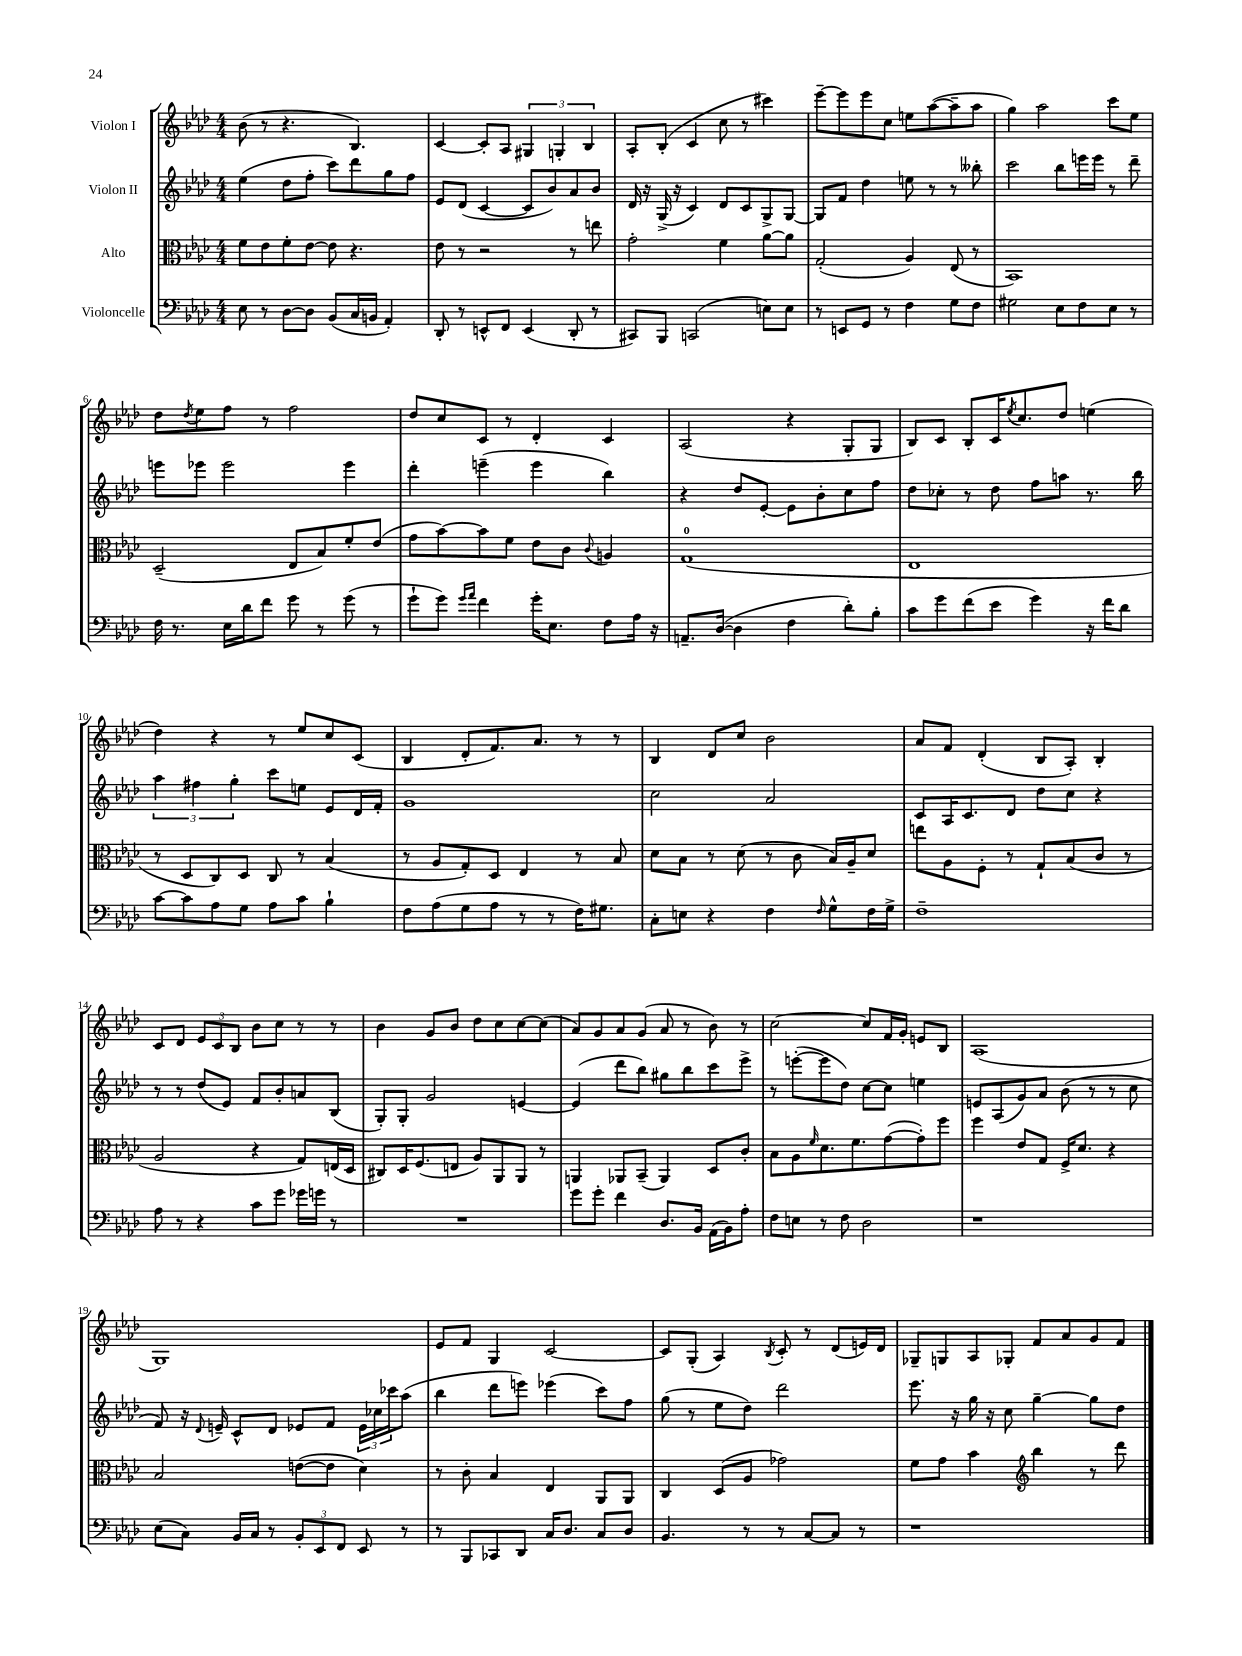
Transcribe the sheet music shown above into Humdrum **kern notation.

**kern	**kern	**kern	**kern
*part4	*part3	*part2	*part1
*staff4	*staff3	*staff2	*staff1
*I"Violoncelle	*I"Alto	*I"Violon II	*I"Violon I
*clefF4	*clefC3	*clefG2	*clefG2
*k[b-e-a-d-]	*k[b-e-a-d-]	*k[b-e-a-d-]	*k[b-e-a-d-]
*M4/4	*M4/4	*M4/4	*M4/4
=1	=1	=1	=1
8E-\	8f\L	(4ee-\	(8b-\
8r	8e-\	.	8r
[8D-\L	8f'\	8dd-\L	4.r
8D-\J]	[8e-\J	8ff'\J	.
(8BB-/L	8e-\]	8ccc\L)	.
16C/L	4.r	8ddd-\	4.B-/)
16BBn/JJ	.	.	.
4AA-'/)	.	8gg\	.
.	.	8ff\J	.
=2	=2	=2	=2
8DD-'/	8e-\	8e-/L	[4c/
8r	8r	(8d-/J	.
8EEn^^/L	2r	[4c/	8c'/L]
8FF/J	.	.	8A-/J
(4EE/	.	8c/L]	6G#X/
.	.	8b-/)	.
.	.	.	6Gn'/
8DD-'/	8r	8a-/	.
.	.	.	6B-/
8r	8een\	8b-/J	.
=3	=3	=3	=3
8CC#X/L)	2g'\	16d-/	8A-'/L
.	.	16r	.
8BBB-/J	.	(16G^/	(8B-'/J
.	.	16r	.
(2CCn/	.	4c/)	4c/
.	4f\	8d-/L	8cc\
.	.	8c/	8r
8En\L)	[8a-\L	8G^/	4ccc#X\)
8E\J	8a-\J]	[8G/J	.
=4	=4	=4	=4
8r	(2G'/	8G/L]	[8eee-~\L
8EEn/L	.	8f/J	8eee-\]
8GG/J	.	4dd-\	8eee-\
8r	.	.	8cc\J
4F\	4A-/)	8een\	8een\L
.	.	8r	([8aa-\
8G\L	(8E-/	8r	8aa-~\]
8F\J	8r	8bb--X'\	8aa-\J
=5	=5	=5	=5
2G#X\	1BB-)	2ccc\	4gg\)
.	.	.	2aa-\
8E-\L	.	8bb-\L	.
8F\	.	16eeen\L	.
.	.	16eee\JJ	.
8E-\J	.	8r	8ccc\L
8r	.	8ddd-~\	8ee-\J
!!LO:LB:g=z
=6	=6	=6	=6
16F\	(2D-~/	8eeen\L	8dd-\L
8.r	.	.	.
.	.	.	8qdd-/
.	.	8eee-X\J	8ee-\
16E-\LL	.	2eee-\	8ff\J
16d-\J	.	.	.
8f\J	.	.	8r
8g\	8E-/L	.	2ff\
8r	8B-/)	.	.
(8g\	8f'/	4eee-\	.
8r	(8e-/J	.	.
=7	=7	=7	=7
8g`\L	8g\L	4ddd-'\	8dd-/L
8g\J)	[8b-\)	.	8cc/
16qqg/LL	.	.	.
16qqa-/JJ	.	.	.
4f\	8b-\]	(4eeen~\	8c/J
.	8f\J	.	8r
16g'\KL	8e-\L	4eee\	4d-'/
8.E-\J	.	.	.
.	8c\J	.	.
.	8qqc/	.	.
8F\L	4An/	4bb-\)	4c/
16A-\Jk	.	.	.
16r	.	.	.
=8	=8	=8	=8
8.AAn~/L	(1G	4r	(2A-/
([16D-/Jk	.	.	.
4D-\]	.	8dd-/L	.
.	.	[8e-'/J	.
4F\	.	8e-\L]	4r
.	.	8b-'\	.
8d-'\L)	.	8cc\	8G'/L
8B-'\J	.	8ff\J	8G/J
=9	=9	=9	=9
8c\L	1E-	8dd-\L	8B-/L)
8g\	.	8cc-X'\J	8c/J
(8f\	.	8r	8B-'/L
8e-\J	.	8dd-\	16c/K
.	.	.	8qee-/
.	.	.	8.cc/
4g\)	.	8ff\L	.
.	.	8aan\J	8dd-/J
16r	.	8.r	(4een\
16f\KL	.	.	.
8d-\J	.	.	.
.	.	16bb-\	.
!!LO:LB:g=z
=10	=10	=10	=10
[8c\L	8r	6aa-\	4dd-\)
8c\]	8D-/L	.	.
.	.	6ff#X\	.
8A-\	8C/)	.	4r
.	.	6gg'\	.
8G\J	8D-/J	.	.
8A-\L	8C/	8ccc\L	8r
8c\J	8r	8een\J	8ee-/L
4B-`\	(4B-/	8e-/L	8cc/
.	.	16d-/L	(8c/J
.	.	16f'/JJ	.
=11	=11	=11	=11
8F\L	8r	1g	4B-/
(8A-\	8A-/L	.	.
8G\	8G'/)	.	8d-'/L
8A-\J	8D-/J	.	8.f/)
8r	4E-/	.	.
.	.	.	8.a-/J
8r	.	.	.
16F\KL)	8r	.	8r
8.G#X\J	.	.	.
.	8B-/	.	8r
=12	=12	=12	=12
8C'\L	8d-\L	2cc\	4B-/
8En\J	8B-\J	.	.
4r	8r	.	8d-/L
.	(8d-\	.	8cc/J
4F\	8r	2a-/	2b-\
.	8c\	.	.
16qqF/	.	.	.
8G^^\L	16B-/LL)	.	.
.	16A-~/J	.	.
16F\L	8d-/J	.	.
16G^\JJ	.	.	.
=13	=13	=13	=13
1F~	8een\L	8c/L	8a-/L
.	8A-\	16A-/K	8f/J
.	.	8.c/	.
.	8F'\J	.	(4d-'/
.	8r	8d-/J	.
.	8G`/L	8dd-\L	8B-/L
.	(8B-/	8cc\J	8A-'/J)
.	8c/J	4r	4B-'/
.	8r	.	.
!!LO:LB:g=z
=14	=14	=14	=14
8A-\	2A-/	8r	8c/L
8r	.	8r	8d-/J
4r	.	(8dd-/L	12e-/L
.	.	.	12c/
.	.	8e-/J)	.
.	.	.	12B-/J
8c\L	4r	8f/L	8b-\L
8g\J	.	8b-'/	8cc\J
16g-X\LL	8G/L)	8an/	8r
16gn\JJ	.	.	.
8r	(16En/L	(8B-/J	8r
.	16D-/JJ	.	.
=15	=15	=15	=15
1r	8C#X/L)	8G'/L)	4b-\
.	16D-/K	8G'/J	.
.	(8.F/	.	.
.	.	2g/	8g/L
.	8En/J	.	8b-/J
.	8A-/L)	.	8dd-\L
.	8AA-/	.	8cc\
.	8AA-/J	[4en/	[8cc\
.	8r	.	(8cc\J]
=16	=16	=16	=16
8g\L	4AAn/	(4e/]	8a-/L)
8g'\J	.	.	8g/
4f\	8AA-X/L	8ddd-\L	8a-/
.	(8BB-~/J	8bb-\J)	(8g/J
8.D-/L	4AA-/)	8gg#X\L	8a-/
.	.	8bb-\	8r
16BB-/Jk	.	.	.
(16AA-\LL	8D-/L	8ccc\	8b-\)
16BB-\J)	.	.	.
8A-'\J	8c'/J	8eee-^\J	8r
=17	=17	=17	=17
8F\L	8B-\L	8r	[2cc\
8En\J	8A-\	([8eeen'\L	.
.	16qqf/	.	.
8r	8.d-\	8eee\]	.
8F\	.	8dd-\J)	.
.	8.f\	.	.
2D-\	.	[8cc\L	8cc/L]
.	([8g\	8cc\J]	16f/L
.	.	.	16g'/JJ
.	8g'\])	4een\	8en/L
.	8ff\J	.	8B-/J
=18	=18	=18	=18
1r	4ff\	8en/L	(1A-
.	.	(8A-/	.
.	8e-/L	8g/)	.
.	8G/J	8a-/J	.
.	16F^/KL	(8b-\	.
.	8.d-/J	.	.
.	.	8r	.
.	4r	8r	.
.	.	8cc\	.
!!LO:LB:g=z
=19	=19	=19	=19
(8E-\L	2B-/	8f/)	1G)
8C\J)	.	16r	.
.	.	8qqd-/	.
.	.	16en~/	.
16BB-/LL	.	8c^^/L	.
16C/JJ	.	.	.
8r	.	8d-/J	.
12BB-'/L	([8en\L	8e-X/L	.
12EE-/	.	.	.
.	8e\J]	8f/J	.
12FF/J	.	.	.
8EE-/	4d-\)	24e-\LL	.
.	.	24cc-X\	.
.	.	24ccc-X\J	.
8r	.	(8aa-\J	.
=20	=20	=20	=20
8r	8r	4bb-\	8e-/L
8BBB-/L	8c'\	.	8f/J
8CC-X/	4B-/	8ddd-\L	4G/
8DD-/J	.	8eeen\J)	.
16C/KL	4E-/	(4eee-X\	[2c/
8.D-/J	.	.	.
8C/L	8AA-/L	8ccc\L)	.
8D-/J	8AA-/J	8ff\J	.
=21	=21	=21	=21
4.BB-/	4C/	(8gg\	8c/L]
.	.	8r	(8G'/J
.	(8D-/L	8ee-\L	4A-/)
8r	8A-/J	8dd-\J)	.
.	.	.	8qB-/
8r	2g-X\)	2ddd-\	8c'/
[8C/L	.	.	8r
8C/J]	.	.	(8d-/L
8r	.	.	16en/L)
.	.	.	16d-/JJ
=22	=22	=22	=22
1r	8f\L	8.eee-\	8G-X~/L
.	8g\J	.	8Gn/
.	.	16r	.
.	4b-\	16gg\	8A-/
.	.	16r	.
.	.	8cc\	8G-X'/J
*	*clefG2	*	*
.	4bb-\	[4gg~\	8f/L
.	.	.	8a-/
.	8r	8gg\L]	8g/
.	8ddd-\	8dd-\J	8f/J
==	==	==	==
*-	*-	*-	*-
